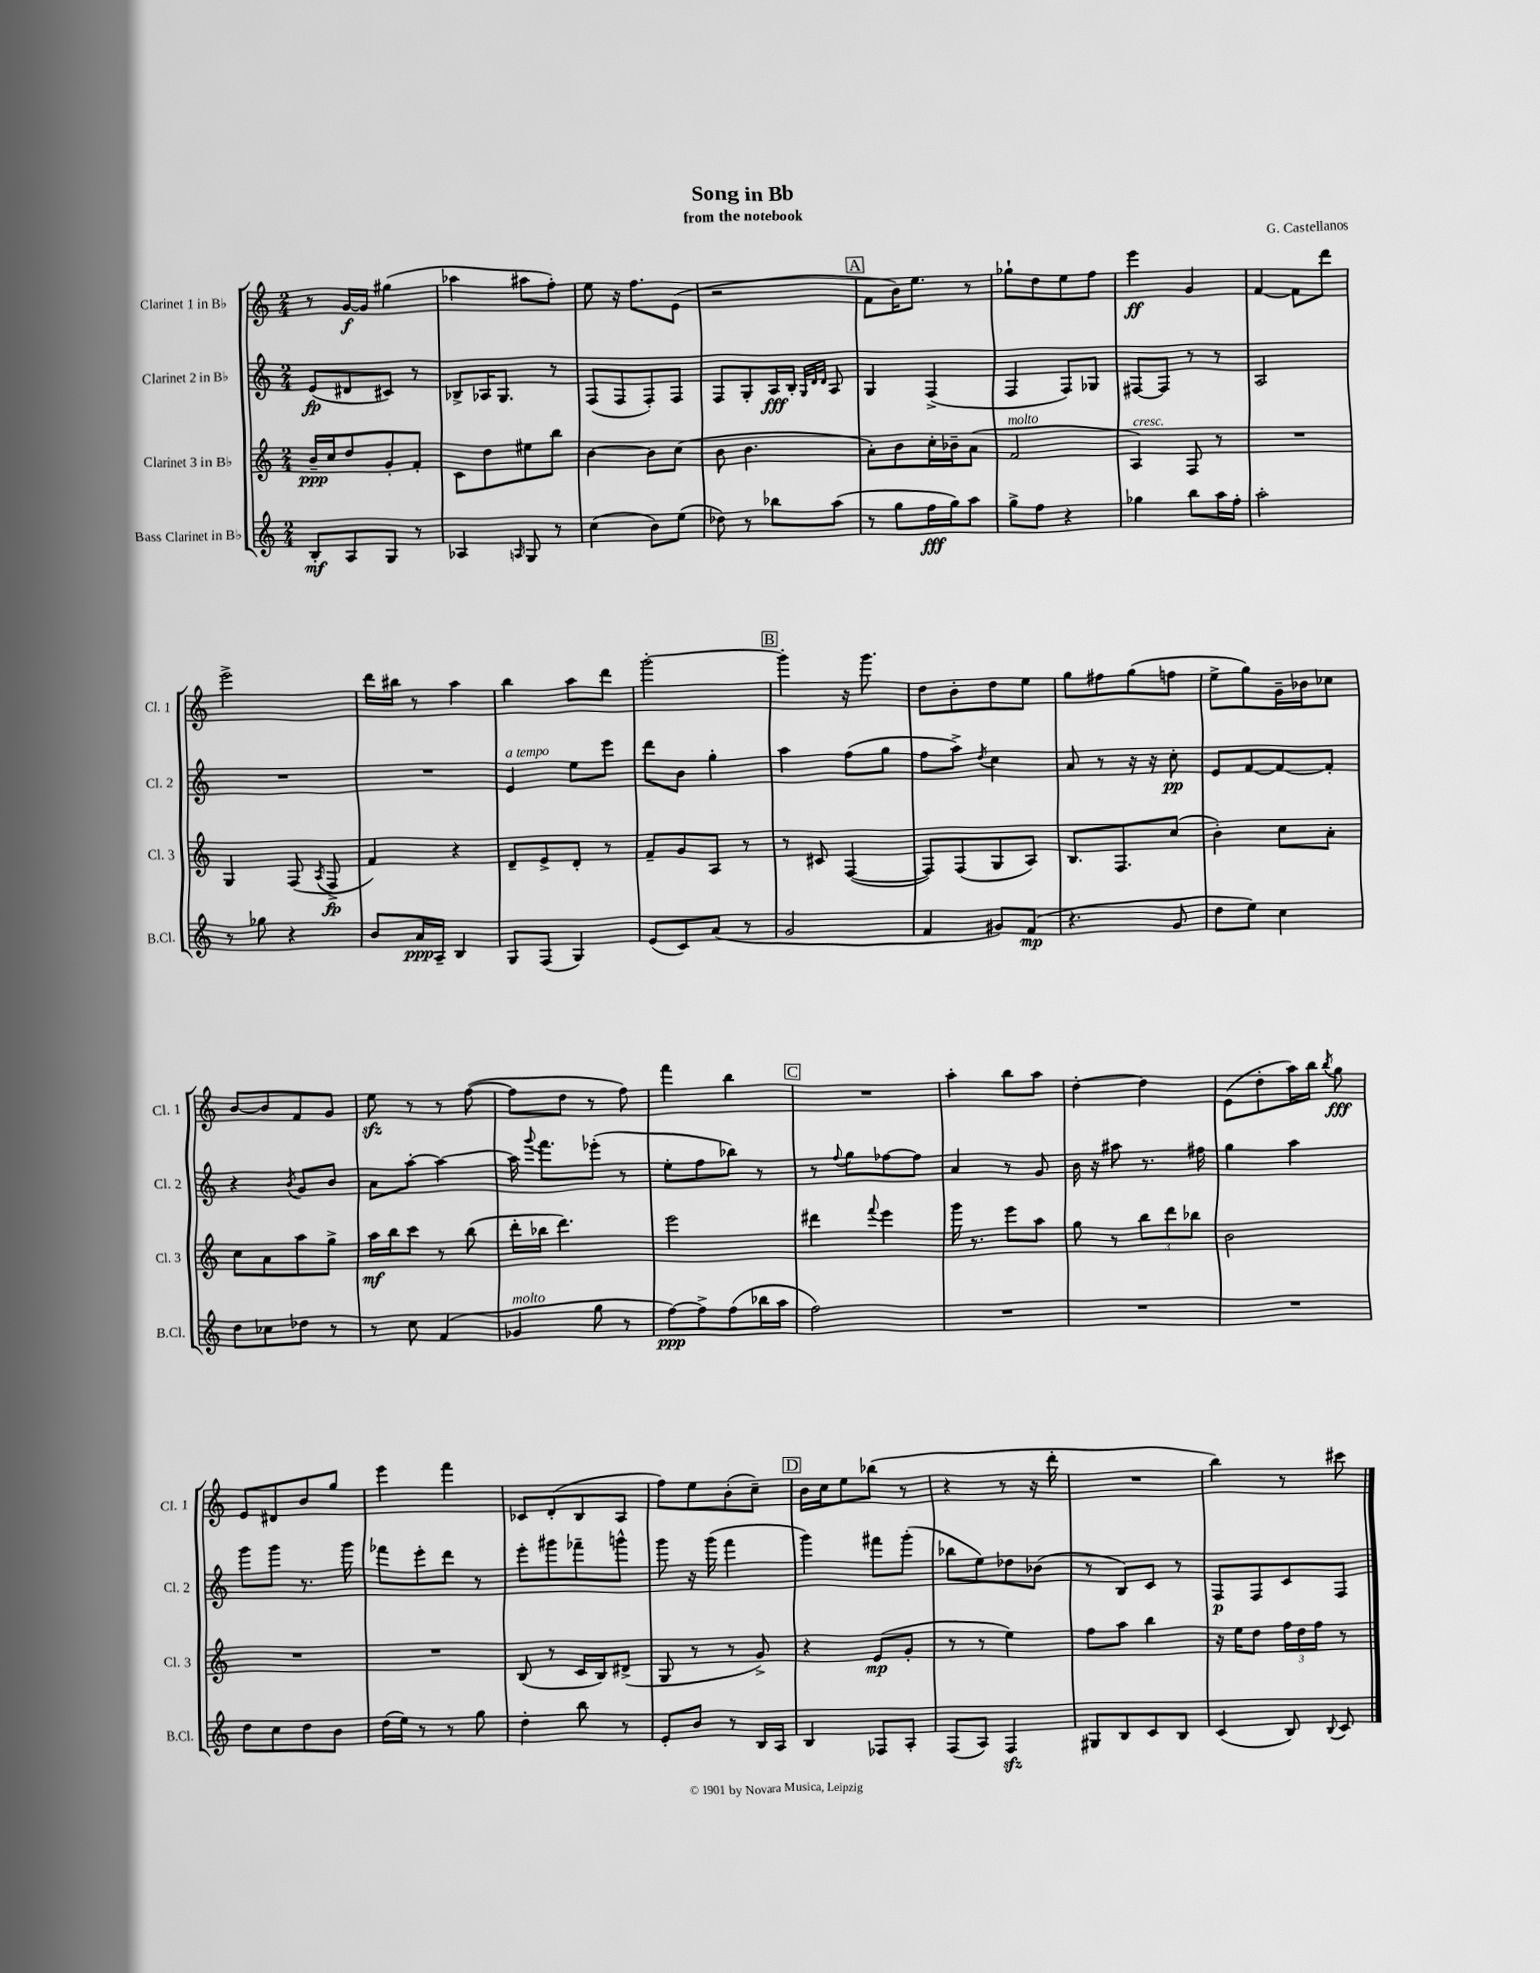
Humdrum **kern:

**kern	**kern	**kern	**kern
*staff4	*staff3	*staff2	*staff1
*clefG2	*clefG2	*clefG2	*clefG2
*k[]	*k[]	*k[]	*k[]
*M2/4	*M2/4	*M2/4	*M2/4
8B'	16b~	(8e	8r
.	16cc	.	.
8A	8dd	8d#	[16g
.	.	.	16g]
8G	8g'	8c#)	(4gg#
8r	8f'	8r	.
=	=	=	=
4A-	8c	8B-^	4aa-
.	8dd	16A-	.
.	.	8.G	.
16qqA	.	.	.
8G	8ee#	.	8aa#
8r	8bb	8r	8ff')
=	=	=	=
(4cc	[4b	(8F	8ee
.	.	8F	16r
.	.	.	8.ff
8b)	8b]	8F')	.
(8ee	(8cc	8F	(8e
=	=	=	=
8dd-)	8b	8F	2r
8r	4.b	8G'	.
8bb-	.	16A	.
.	.	16B'	.
.	.	32qqG	.
.	.	32qqd	.
.	.	32qqd	.
(8aa	.	8A	.
=	=	=	=
8r	8a')	4G	8f
8gg	8b	.	16b)
.	.	.	8.ee
16ff	16cc'	(4F^	.
16gg)	16b-~	.	.
8aa	(8a	.	8r
=	=	=	=
8gg^	2f	4F	8gg-`
8ff	.	.	8dd
4r	.	8F)	8ee
.	.	8G-	8ff
=	=	=	=
4gg-	4A)	[8F#	4eee
.	.	8F#]	.
8bb	8F	8r	4g
16aa	8r	8r	.
16ff'	.	.	.
=	=	=	=
2aa'	2r	2A	[4f
.	.	.	8f]
.	.	.	8ddd
=	=	=	=
8r	4G	2r	2eee^
8gg-	.	.	.
4r	(8F	.	.
.	8qA	.	.
.	8F^	.	.
=	=	=	=
8b	4f)	2r	16ddd
.	.	.	16bb#
16a	.	.	8r
16A~	.	.	.
4B	4r	.	4aa
=	=	=	=
8G	8d~	4e	4bb
(8F	8e^	.	.
4G)	8d'	8ee	8aa
.	8r	8eee	8ddd
=	=	=	=
(8e	8f~	8ddd	[2ggg'
8c)	8g	8b	.
(8a	8A	4gg'	.
8r	8r	.	.
=	=	=	=
2g	8r	4aa	4ggg']
.	8c#	.	.
.	([4F	(8ff	16r
.	.	.	8.ggg
.	.	8gg	.
=	=	=	=
4f	8F])	8ff	8dd
.	(8F	8aa^)	8b'
.	.	8qdd	.
8g#)	8G	4cc	8dd
(8f	8A)	.	8ee
=	=	=	=
4.r	8.B	8a	8gg
.	.	8r	8ff#
.	8.F	.	.
.	.	16r	(8gg
.	.	16r	.
8g	(8cc	8cc'	8ff
=	=	=	=
8dd	4b')	8e	8ee^
8ee)	.	[8f	8gg)
4cc	8cc	8f_	16g~
.	.	.	16b-
.	8a'	8f']	8cc-
=	=	=	=
8dd	8cc	4r	[8b
8cc-	8a	.	8b]
.	.	8qb	.
8dd-	8aa	8g	8f
8r	8gg^	8b	8g
=	=	=	=
8r	16aa	8a	8ee
.	16bb	.	.
8cc	8ccc	[8aa'	8r
(4f	8r	4aa_	8r
.	(8bb	.	([8ff
=	=	=	=
4g-	16ddd'	16aa]	8ff]
.	.	8qqggg	.
.	16bb-	8.fff	.
.	4.ddd)	.	8dd
8gg	.	(8eee-'	8r
8r	.	8r	8ff)
=	=	=	=
[8ff)	2eee	8ee'	4fff
8ff^]	.	8ff	.
(8ff	.	8bb-)	4bb
16bb-	.	8r	.
16aa	.	.	.
=	=	=	=
2ff)	4ddd#	8r	2r
.	.	8qqff	.
.	.	8gg	.
.	8qqfff	.	.
.	4eee	[8ff-	.
.	.	8ff-]	.
=	=	=	=
2r	16ggg	4a	4aa'
.	8.r	.	.
.	8eee	8r	8bb
.	8aa	8g	8aa
=	=	=	=
2r	8gg	16b	[4dd'
.	.	16r	.
.	8r	8aa#	.
.	12bb	8.r	4dd]
.	12ddd	.	.
.	12bb-	.	.
.	.	16ff#	.
=	=	=	=
2r	2b	4gg	(8e
.	.	.	8dd'
.	.	4aa	16aa)
.	.	.	16bb
.	.	.	8qbb
.	.	.	8gg
=	=	=	=
8dd	2r	8ggg	8e
8cc	.	8ggg	8d#
8dd	.	8.r	8b
8b	.	.	8gg
.	.	16ggg	.
=	=	=	=
(16dd	2r	8fff-	4eee
16ee)	.	.	.
8r	.	8eee'	.
8r	.	8ddd	4fff
8gg	.	8r	.
=	=	=	=
4dd'	(8B	8eee'	8c-
.	8r	8ggg#	(8d'
8bb	16c	8fff-~	8B
.	16B)	.	.
8r	(8d#^	8ggg^^	8A
=	=	=	=
8e'	8G	8ggg	8ff)
8b	8r	16r	8ee
.	.	(16ggg	.
8r	8r	4fff	(8b'
16B	8g^)	.	8cc~)
16A	.	.	.
=	=	=	=
4B	4r	4ggg)	16b
.	.	.	16cc
.	.	.	8ee
8F-	(8e	8fff#	(8bb-
8A'	8g'	(8ggg'	8r
=	=	=	=
(8F	8r	8bb-	4r
8A)	8r	8ee)	.
4F	4ee)	8dd-	8r
.	.	(8b-	16r
.	.	.	16ddd'
=	=	=	=
8G#	8ff	8r	2r
8B	8aa	8B)	.
8c	4bb	8c	.
8B	.	8r	.
=	=	=	=
(4c	16r	8F	4bb)
.	16ee	.	.
.	8dd	8F	.
8B)	24ff	8c	8r
.	24dd	.	.
.	24ff	.	.
8qqB	.	.	.
8c	8r	8F	8ccc#
==	==	==	==
*-	*-	*-	*-
